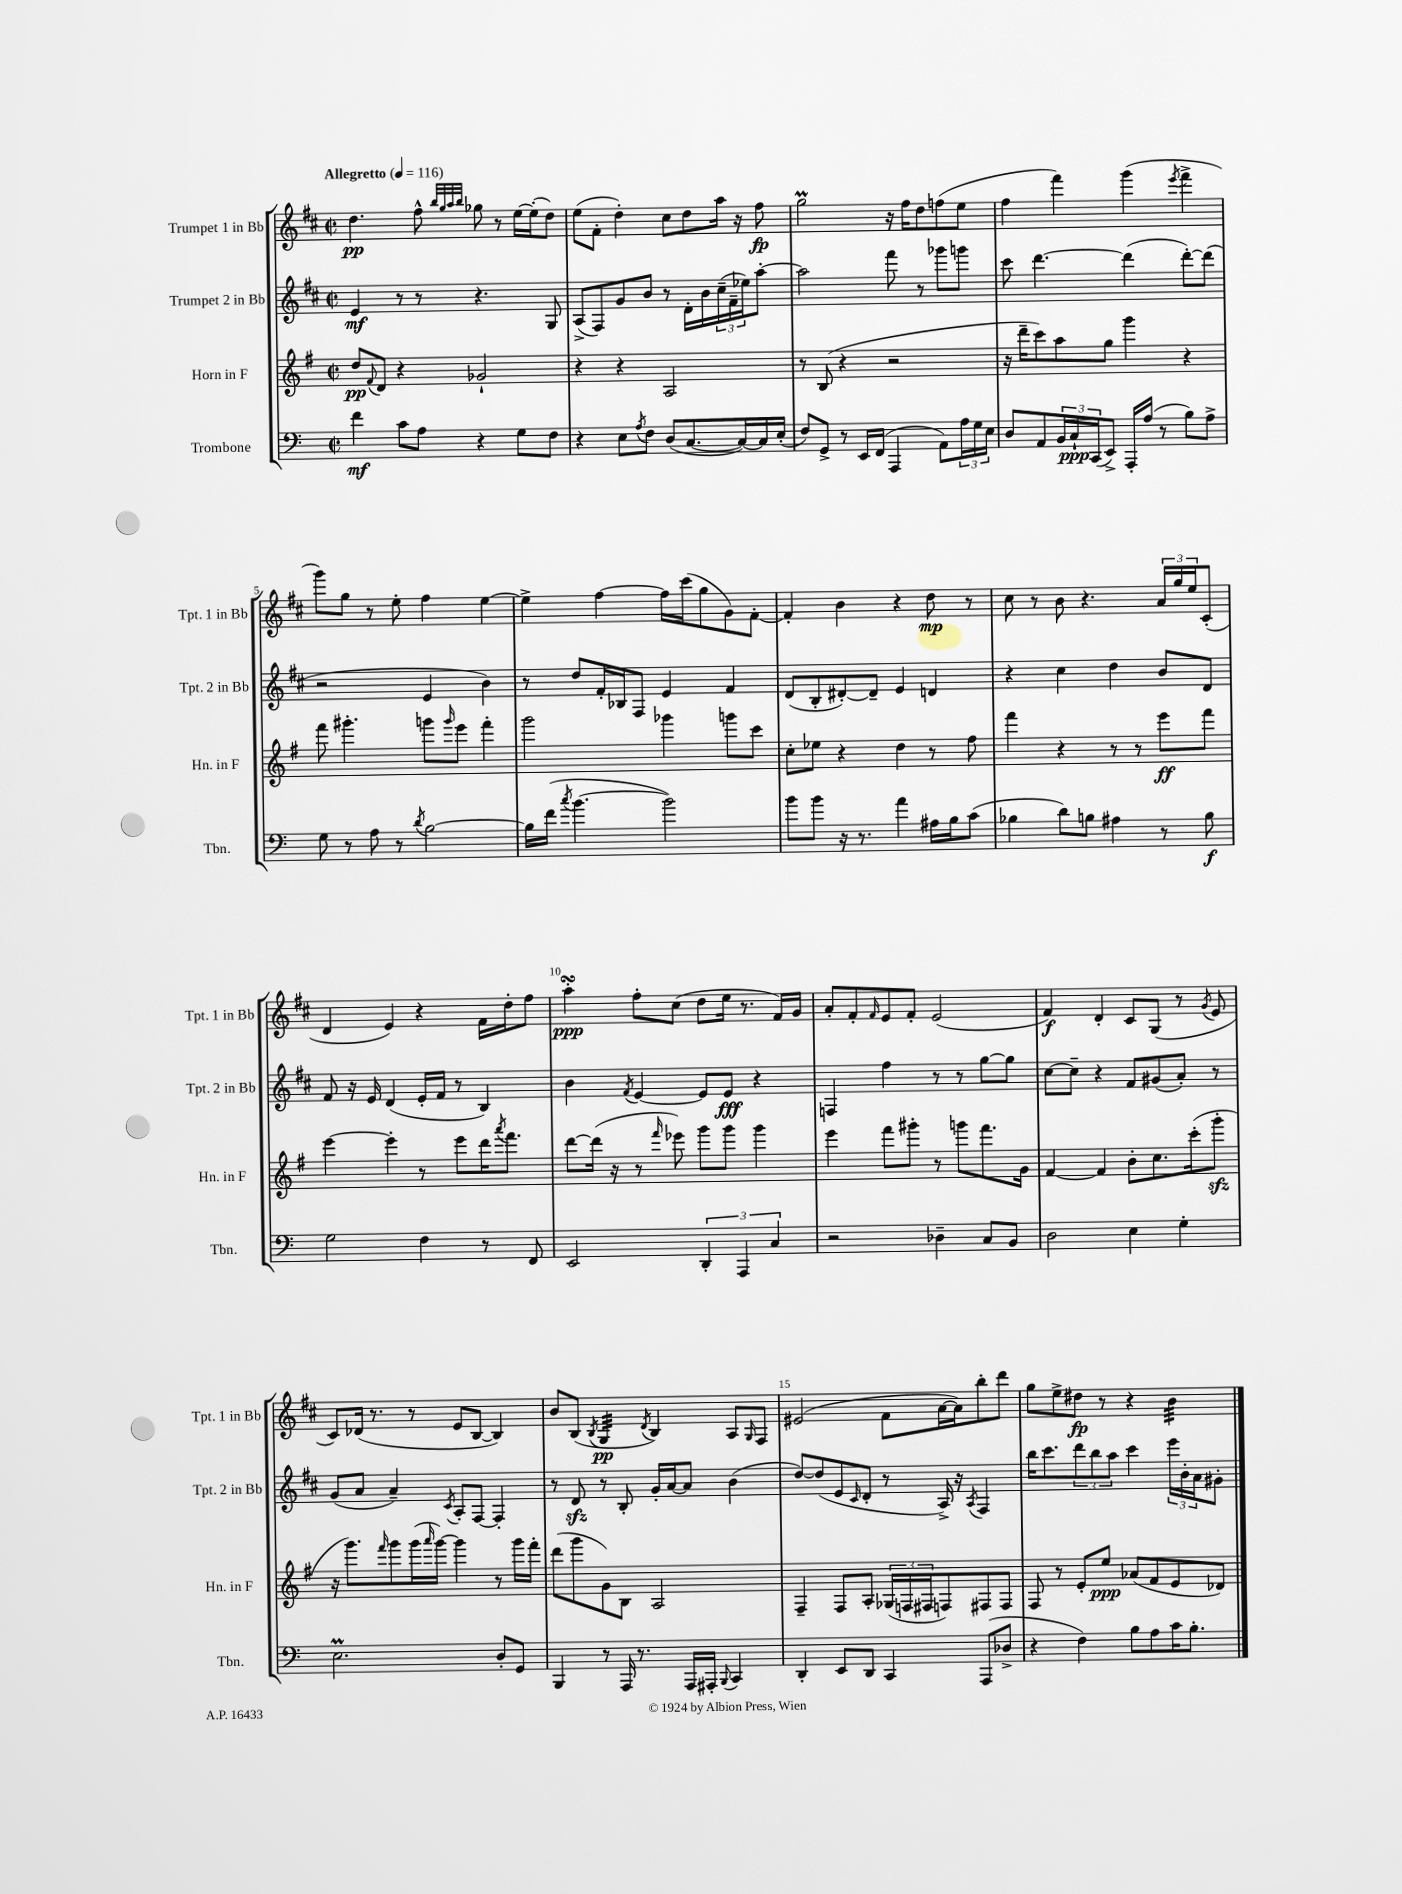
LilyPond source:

<<
\new StaffGroup <<
\new Staff = "s0" \with { instrumentName = "Trumpet 1 in Bb" shortInstrumentName = "Tpt. 1 in Bb" } {
    \clef treble \key d \major \defaultTimeSignature \time 2/2 \tempo "Allegretto" 4 = 116
    d''4.\pp fis''8-^ \grace { b''32 g''32 a''32 b''32 } ges''8 r8 e''16~ e''16-.( d''8) |
    e''8( fis'8-. d''4-.) cis''8 d''8 a''16 r16 fis''8\fp |
    g''2\prall r16 fis''16 d''8 f''8( e''8 |
    fis''4 fis'''4) g'''4( \acciaccatura { e'''8 } fis'''4-> |
    g'''8) g''8 r8 e''8-. fis''4 e''4~ |
    e''4-> fis''4~ fis''16 cis'''16( g''8 g'8) fis'8~-. |
    fis'4-. b'4 r4 d''8\mp r8 |
    cis''8 r8 b'8 r4. \tuplet 3/2 { a'16 g''16 e''16 } cis'8-.( |
    d'4 e'4) r4 fis'16 d''16-. fis''8 |
    a''4-.\turn\ppp fis''8-. cis''8( d''8 e''16 r8. fis'16) g'16 |
    a'8-. fis'8-. \grace { fis'16 } e'8 fis'8-. e'2( |
    fis'4\f) d'4-. cis'8 g8( r8 \acciaccatura { g'8 } e'8 |
    cis'8) des'16( r8. r8 e'8 b8~ b4) |
    b'8 b8( \acciaccatura { b8 } g4:32\pp \acciaccatura { d'8 } b4) a8 \grace { g16 } fis8 |
    eis'2( fis'8 a'16~ a'16) b''8-. d'''8 |
    g''8 e''8-> dis''8\fp r8 r4 b'4:32 \bar "|." |
}
\new Staff = "s1" \with { instrumentName = "Trumpet 2 in Bb" shortInstrumentName = "Tpt. 2 in Bb" } {
    \clef treble \key d \major \defaultTimeSignature \time 2/2
    e'4\mf r8 r8 r4. g8 |
    a8->( fis8) g'8 b'8 r8 d'16-. b'16 \tuplet 3/2 { cis''16--( fis'16-- ees''16) } a''8~-. |
    a''2 fis'''8 r8 ges'''8 g'''8 |
    cis'''8 d'''4.~ d'''4( d'''8~-.) d'''8( |
    r2 e'4 b'4) |
    r8 d''8 fis'16-. bes16 fis8 e'4 fis'4 |
    d'8( b8-. dis'8~-.) dis'8-- e'4 d'4 |
    r4 cis''4 d''4 b'8 d'8 |
    fis'8 r16 e'16 d'4( e'16-. fis'16 r8 b4) |
    b'4 \acciaccatura { fis'8 } e'4~ e'8 e'8\fff r4 |
    f4 fis''4 r8 r8 g''8~ g''8 |
    cis''8~ cis''8-- r4 fis'8 gis'8( a'8-.) r8 |
    g'8( a'8 a'4--) \acciaccatura { cis'8 } a8-. fis8~ fis4-. |
    r8 d'8\sfz r8 b8-. g'16-. a'16~ a'8 b'4( |
    d''8~) d''8( e'8 \grace { cis'16 } d'8-. r8 a16->) r16 \acciaccatura { a8 } fis4 |
    b''16 cis'''8. \tuplet 3/2 { d'''8 b''8 a''8 } cis'''4 \tuplet 3/2 { e'''16 b'16-. a'16 } gis'8-. \bar "|." |
}
\new Staff = "s2" \with { instrumentName = "Horn in F" shortInstrumentName = "Hn. in F" } {
    \clef treble \key g \major \defaultTimeSignature \time 2/2
    d''8\pp \appoggiatura { fis'8 } d'8 r4 ges'2-! |
    r4 r4 a2 |
    r8 b8( r4 r2 |
    r16 d'''16-- c'''8) a''8 g''8 g'''4 r4 |
    fis'''8 gis'''4.-. g'''8 \grace { g'''16 } e'''8 fis'''4-. |
    g'''2 ges'''4 g'''8 c'''8 |
    c''8-. ees''8 r4 d''4 r8 fis''8 |
    fis'''4 r4 r8 r8 e'''8\ff fis'''8 |
    e'''4~ e'''4-. r8 e'''8 d'''16 \acciaccatura { a'''8 } fis'''8. |
    d'''8~ d'''16( r16 r8 \grace { fis'''16 } ees'''8) g'''8 g'''8 g'''4 |
    e'''4 fis'''8 gis'''8-. r8 g'''8 fis'''8. g'16 |
    fis'4~ fis'4 b'8-. c''8. c'''16-.( g'''8-.\sfz |
    r16 g'''8.) \grace { fis'''16 } g'''8 g'''16( \grace { a'''16 } g'''16~) g'''4 r8 g'''16 fis'''16-. |
    d'''8( g'''8 g'8) b8 a2 |
    fis4-- fis8 a8-. \tuplet 3/2 { ges16( f16 fis16 } f8) fis8 fis8 |
    fis8 r8 e'8-. e''8\ppp aes'8( fis'8 e'8 des'8) \bar "|." |
}
\new Staff = "s3" \with { instrumentName = "Trombone" shortInstrumentName = "Tbn." } {
    \clef bass \key c \major \defaultTimeSignature \time 2/2
    f'4\mf c'8 a8 r4 g8 f8 |
    r4 e8 \acciaccatura { a8 } f8 d8( c8.~ c16~) c16 e16-.( |
    f8) g,8-> r8 e,16 f,16( a,,4 a,8) \tuplet 3/2 { a16 g16 e16 } |
    d8 a,8 \tuplet 3/2 { b,16 c16-!\ppp c,16( } e,8->) a,,16-. a16( r8 b8) a8-> |
    g8 r8 a8 r8 \acciaccatura { d'8 } b2~ |
    b16 f'16( \acciaccatura { c''8 } b'4.~ b'2) |
    b'8 b'8 r16 r8. a'4 ais16 b16 c'8( |
    bes4 d'8) b8 ais4 r8 b8\f |
    g2 f4 r8 f,8 |
    e,2 \tuplet 3/2 { d,4-. a,,4 c4 } |
    r2 des4-- c8 b,8 |
    d2 e4 g4-. |
    e2.\prall d8-. g,8 |
    b,,4 r8 a,,16 r8. a,,16 ais,,16-. \appoggiatura { b,,8 } c,4 |
    d,4-. e,8 d,8 c,4 a,,8( des8-> |
    r4 f4) b8 a8 c'16 b8.-. \bar "|." |
}
>>
>>
\layout { \context { \Score \override BarNumber.break-visibility = ##(#f #t #t) barNumberVisibility = #(every-nth-bar-number-visible 5) } }
